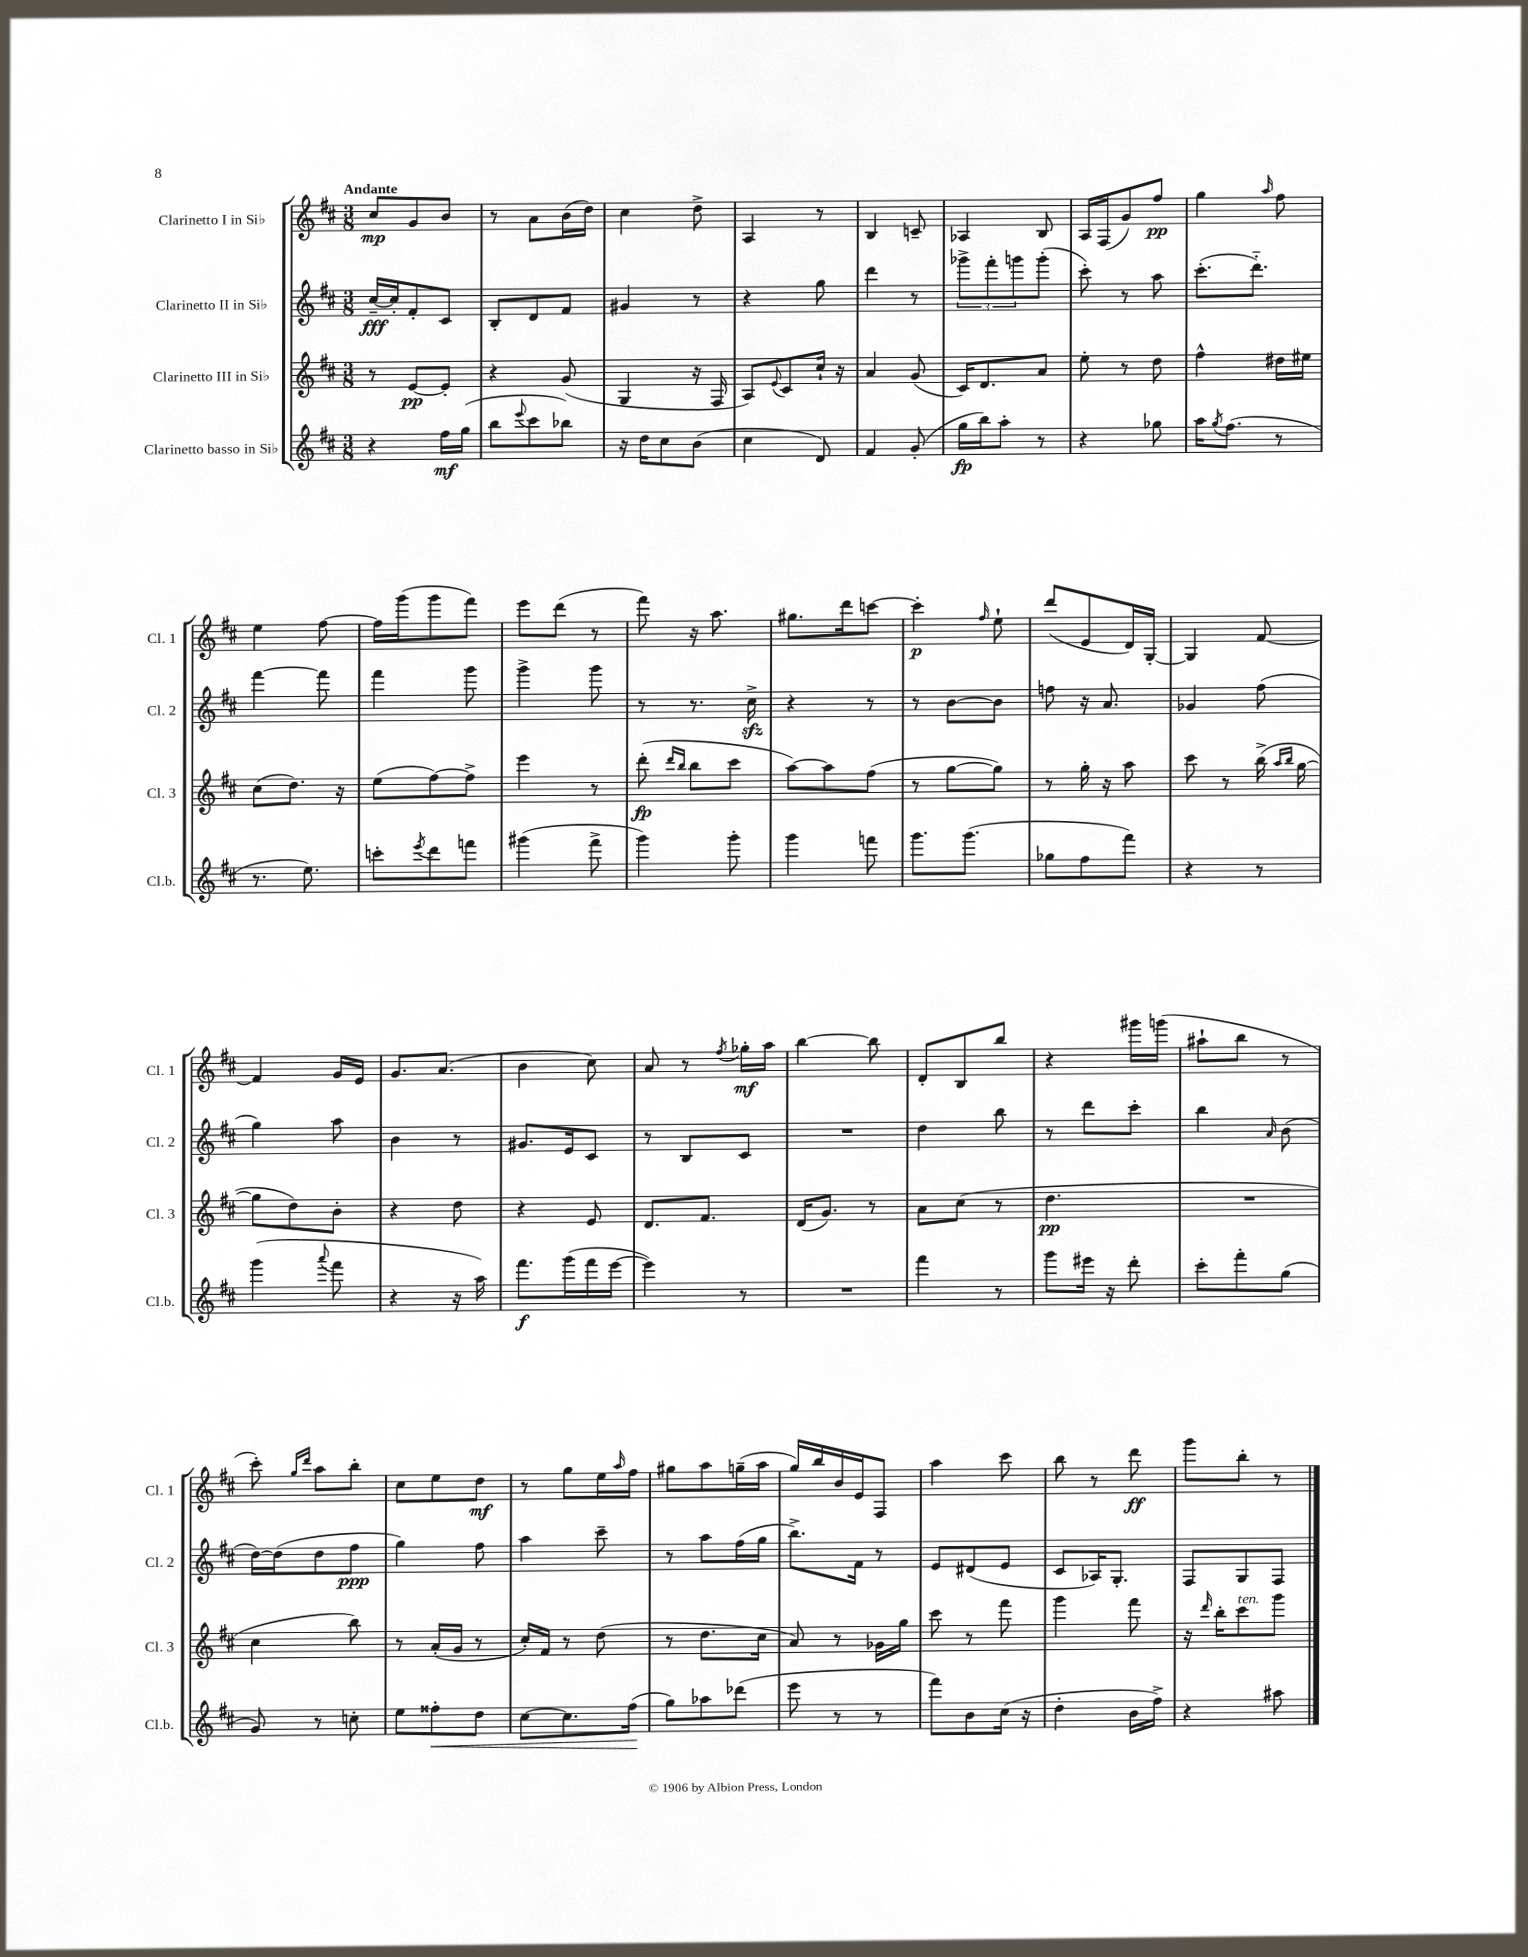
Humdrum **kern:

**kern	**kern	**kern	**kern
*staff4	*staff3	*staff2	*staff1
*clefG2	*clefG2	*clefG2	*clefG2
*k[f#c#]	*k[f#c#]	*k[f#c#]	*k[f#c#]
*M3/8	*M3/8	*M3/8	*M3/8
4r	8r	[16cc#~	8cc#
.	.	16cc#']	.
.	[8e	8f#'	8g
16ff#	8e']	8c#	8b
(16gg	.	.	.
=	=	=	=
8bb	4r	8B'	8r
8qqeee	.	.	.
8ccc#	.	8d	8a
8bb-)	(8g	8f#	(16b
.	.	.	16dd)
=	=	=	=
16r	4G	4g#	4cc#
16dd	.	.	.
8cc#	.	.	.
(8b	16r	8r	8dd^
.	16F#	.	.
=	=	=	=
4cc#	8A)	4r	4A
.	8qqe	.	.
.	8c#	.	.
8d)	16cc#`	8gg	8r
.	16r	.	.
=	=	=	=
4f#	4a	4ddd	4B
(8g'	(8g	8r	8c~
=	=	=	=
16gg	16c#)	12ggg-^	4A-
16bb)	8.d	.	.
.	.	12fff#'	.
8aa'	.	.	.
.	.	12ggg	.
8r	8a	(8ggg'	8B
=	=	=	=
4r	8ee'	8ccc#')	16A
.	.	.	(16F#
.	8r	8r	8g)
8gg-	8dd	8aa	8ff#
=	=	=	=
16aa	4ff#^^	(8.ccc#'	4gg
8qgg	.	.	.
(8.ff#	.	.	.
.	.	8.ddd'~)	.
.	.	.	16qqaa
8r	16dd#	.	8ff#
.	16ee#	.	.
=	=	=	=
8.r	(8cc#	[4fff#	4ee
.	8.dd)	.	.
8.ee)	.	.	.
.	.	8fff#]	[8ff#
.	16r	.	.
=	=	=	=
8ccc'	(8ee	4fff#	16ff#]
.	.	.	(16ggg
8qeee	.	.	.
8ddd	[8ff#)	.	8ggg
8fff	8ff#^]	8ggg	8fff#)
=	=	=	=
(4ggg#	4eee	4ggg^	8eee
.	.	.	(8ddd
8fff#^	8r	8ggg	8r
=	=	=	=
4ggg)	(8ddd'	8r	8fff#)
.	16qqddd	.	.
.	16qqbb	.	.
.	8bb	8.r	16r
.	.	.	8.aa
8ggg'	8ccc#	.	.
.	.	16cc#^	.
=	=	=	=
4ggg	[8aa)	4r	8.gg#
.	8aa]	.	.
.	.	.	16ddd
8fff	(8ff#	8r	[8ccc
=	=	=	=
8.ggg	8r	8r	4ccc']
.	[8gg	[8b	.
(8.ggg	.	.	.
.	.	.	16qqff#
.	8gg])	8b]	8ee`
=	=	=	=
8gg-	8r	8ff	(8ddd
8ff#	16gg'	16r	8e
.	16r	8.a	.
8fff#)	8aa	.	16d)
.	.	.	[16G'
=	=	=	=
4r	8ccc#	4g-	4G]
.	8r	.	.
8r	(16bb^	(8ff#	[8f#
.	16qqaa	.	.
.	16qqbb	.	.
.	[16gg	.	.
=	=	=	=
(4ggg	8gg]	4gg)	4f#]
.	8dd)	.	.
8qqaaa	.	.	.
8fff#	8b'	8aa	16g
.	.	.	16e
=	=	=	=
4r	4r	4b	8.g
.	.	.	(8.a
16r	8dd	8r	.
16aa)	.	.	.
=	=	=	=
8.fff#	4r	8.g#	4b
(16ggg	.	16e	.
16fff#	8e	8c#	8cc#)
[16eee	.	.	.
=	=	=	=
4eee])	8.d	8r	8a
.	.	8B	8r
.	8.f#	.	.
.	.	.	8qff#
8r	.	8c#	16gg-'
.	.	.	16aa
=	=	=	=
4.r	(16d	4.r	[4bb
.	8.g)	.	.
.	8r	.	8bb]
=	=	=	=
4fff#	8a	4dd	8d'
.	(8cc#	.	8B
8r	8r	8bb	8bb
=	=	=	=
8ggg	4.dd	8r	4r
16eee#	.	8ddd	.
16r	.	.	.
8ddd'	.	8ccc#'	16ggg#
.	.	.	(16ggg
=	=	=	=
8ccc#'	4.r	4bb	8aa#`
8fff#'	.	.	8bb
.	.	16qqa	.
(8gg	.	(8b	8r
=	=	=	=
8g)	4cc#	[16dd)	8ccc#')
.	.	(16dd]	.
.	.	.	16qqgg
.	.	.	16qqddd
8r	.	8dd	8aa
8cc'	8bb)	8ff#	8bb'
=	=	=	=
8ee	8r	4gg)	8cc#
8ff##'	(16a'	.	8ee
.	16g	.	.
8dd	8r	8ff#	8dd
=	=	=	=
[8cc#	16cc#')	4aa	8r
.	16f#	.	.
8.cc#]	8r	.	8gg
.	(8dd	8ccc#~	16ee
.	.	.	16qqaa
(16ff#	.	.	16ff#
=	=	=	=
8gg)	8r	8r	8gg#
8aa-	8.dd	8aa	8aa
(8ddd-	.	(16ff#	(16gg~
.	16cc#	16gg	16aa
=	=	=	=
8eee	8a)	8.bb^)	16gg)
.	.	.	16bb
8r	8r	.	16b
.	.	16f#	16e
8r	16g-	8r	8F#
.	16gg	.	.
=	=	=	=
8fff#)	8ccc#	8e	4aa
8b	8r	(8d#	.
(16cc#	8fff#	8e	8ccc#
16r	.	.	.
=	=	=	=
4dd'	4ggg	8c#	8bb
.	.	16A-)	8r
.	.	8.G'	.
16b	8fff#	.	8ddd
16ff#^)	.	.	.
=	=	=	=
4r	16r	8F#	8ggg
.	16qqddd	.	.
.	16bb'	.	.
.	8ccc#	8G	8bb'
8aa#	8ggg	8F#	8r
==	==	==	==
*-	*-	*-	*-
